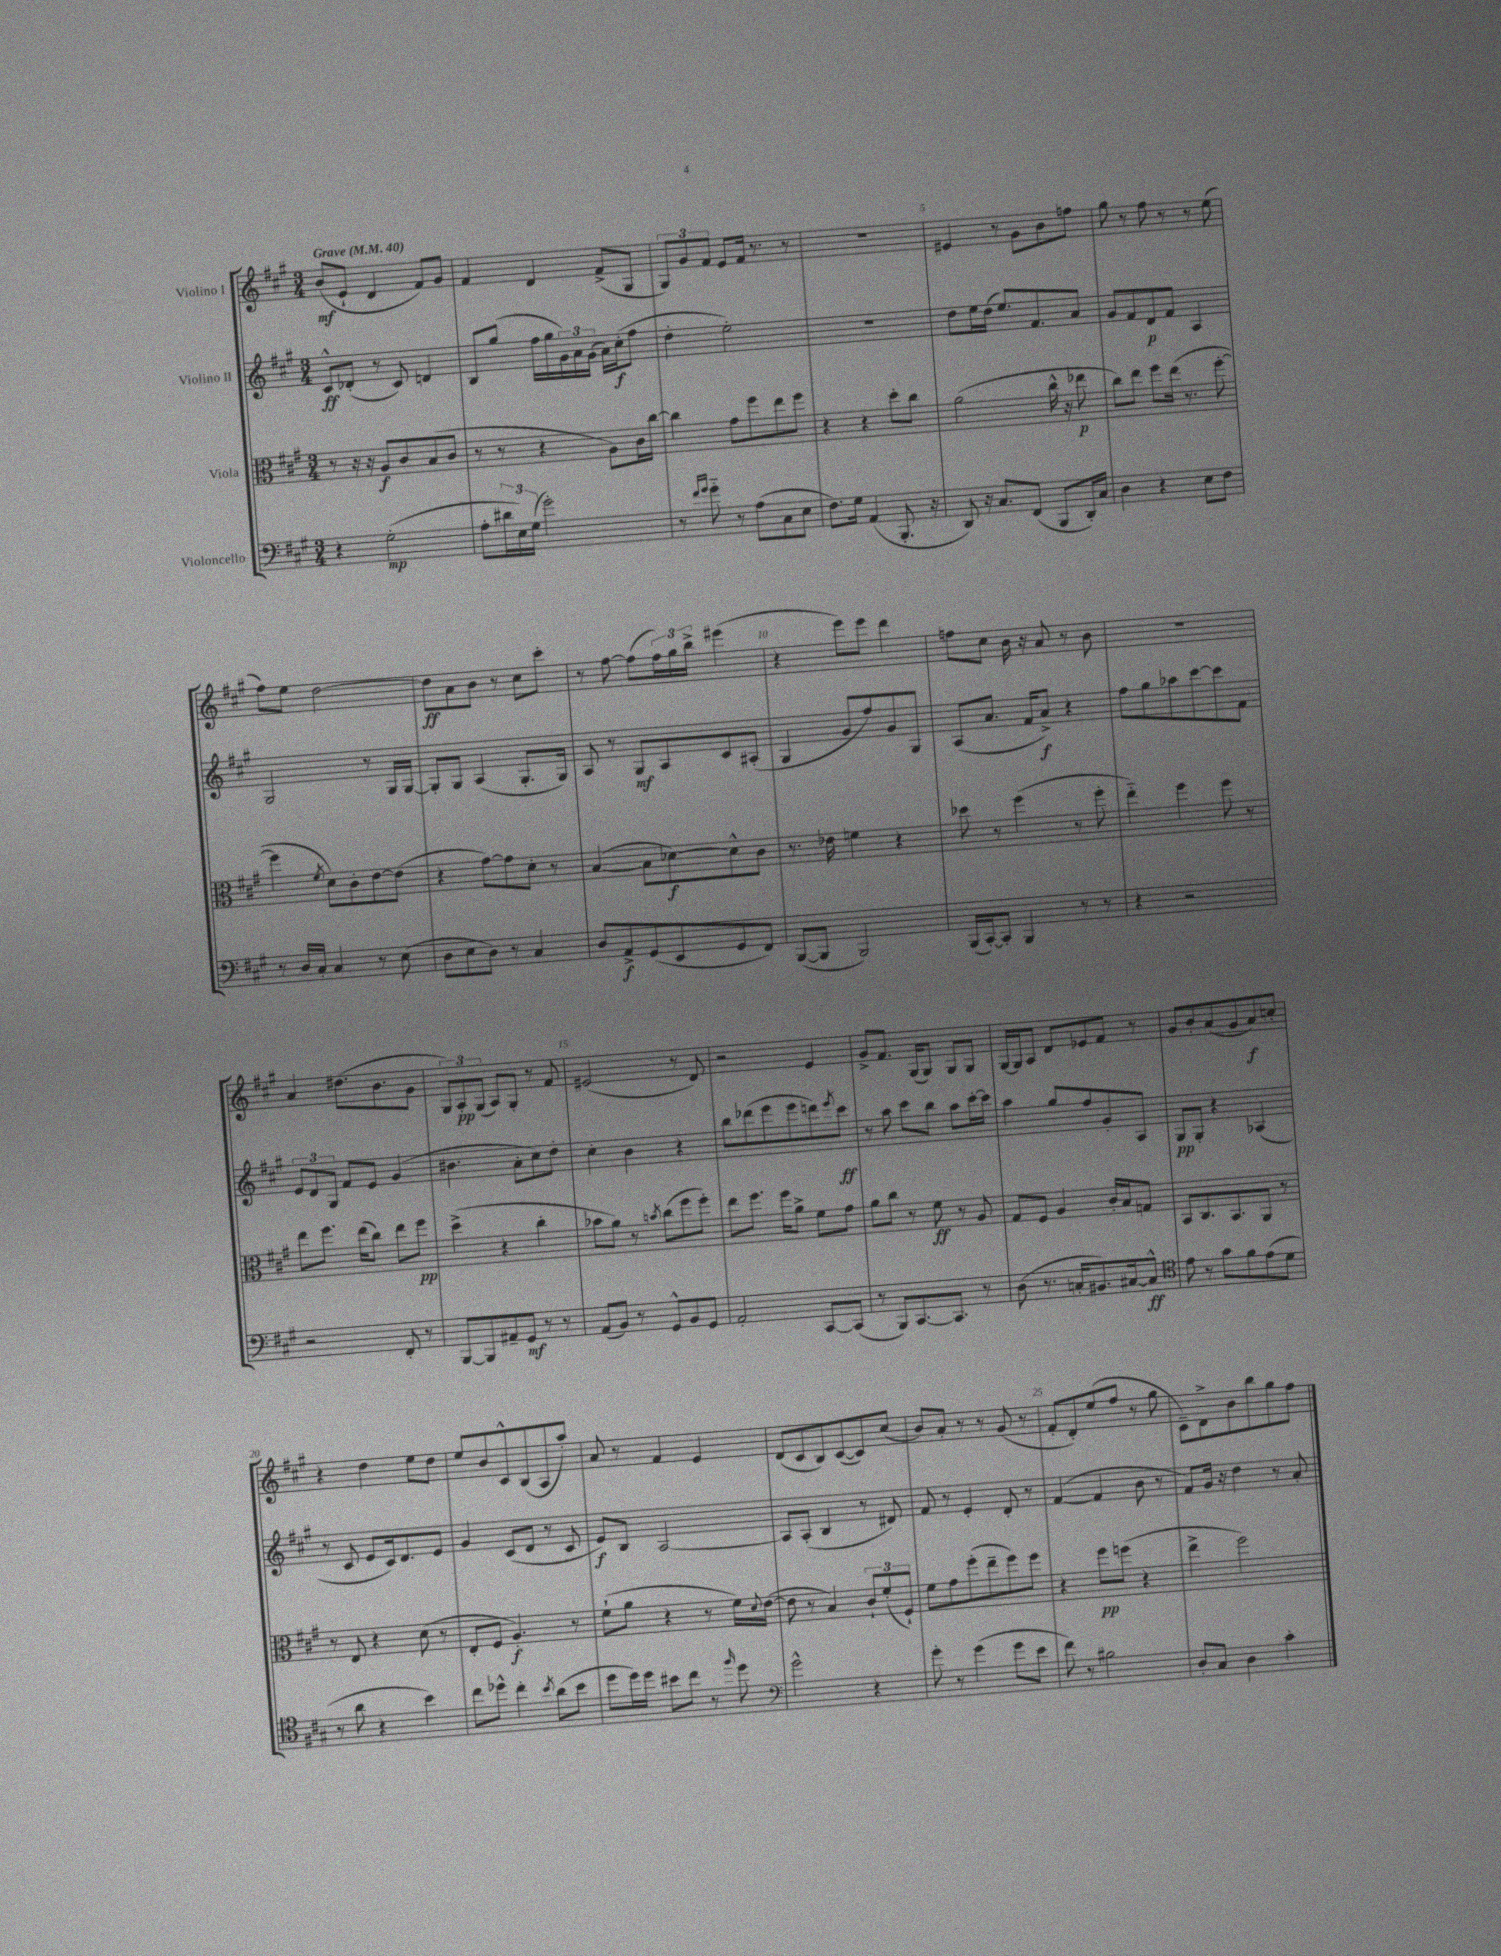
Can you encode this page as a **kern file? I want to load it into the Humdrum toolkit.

**kern	**kern	**kern	**kern
*staff4	*staff3	*staff2	*staff1
*clefF4	*clefC3	*clefG2	*clefG2
*k[f#c#g#]	*k[f#c#g#]	*k[f#c#g#]	*k[f#c#g#]
*M3/4	*M3/4	*M3/4	*M3/4
*MM40	*MM40	*MM40	*MM40
4r	8r	8c#^^/L	(8b/L
.	16r	(8d-'/J	8e`/J
.	16r	.	.
(2G#'\	8A/L	8r	4d/
.	8c#/	8c#/)	.
.	(8B/	4d/	8f#/L)
.	8c#/J	.	8g#/J
=	=	=	=
8A'\L	8r	8B/L	4f#/
24d#\L	8r	(8gg#/J	.
24E\)	.	.	.
(24G#\JJ	.	.	.
2g#'\)	4r	16ff#\LL	4d/
.	.	16gg#\	.
.	.	24g#\)	.
.	.	24a\	.
.	.	(24g#\JJ	.
.	8A\L)	16a\LL)	(8f#^/L
.	.	(16cc#'\J	.
.	16c#\L	8ff#\J	8G#/J
.	[16cc#\JJ	.	.
=	=	=	=
8r	4cc#\]	4dd'\	12G#/L)
.	.	.	12g#/
16qqf#/LL	.	.	.
16qqg#/JJ	.	.	.
8g#'~\	.	.	.
.	.	.	12f#/J
8r	8g#\L	2ee'\)	8e/L
(8A\L	8ff#\	.	16f#/Jk
.	.	.	8.r
8C#\	8ee\	.	.
8E\J	8ff#\J	.	8r
=	=	=	=
8.F#\L)	4r	2.r	2.r
16G#\Jk	.	.	.
(4AA/	4r	.	.
8.BBB'/	8dd'\L	.	.
.	8cc#\J	.	.
16r	.	.	.
=	=	=	=
8DD/)	(2a\	8dd\L	4e#/
16r	.	16ee\L	.
8.C#/L	.	(16dd\JJ	.
.	.	8.ee/L)	8r
(8FF#/J	.	.	8g#\L
.	.	8.f#/	.
8BBB/L	16cc#^^\	.	8b\
.	16r	.	.
16DD'/L)	8ee-\	8a/J	8ff\J
16C#/JJ	.	.	.
=	=	=	=
4D\	8cc#\L)	8g#/L	8gg#\
.	8ee\J	8f#/	8r
4r	8ff#\L	8d/	8ff#\
.	(16ee\Jk	8f#/J	8r
.	8.r	.	.
8E\L	.	4A/	8r
8F#\J	[8ff#'\	.	(8ee\
=	=	=	=
8r	4ff#\]	2G#/	8ff#\L)
16D/LL	.	.	8ee\J
16C#'/JJ	.	.	.
.	8qf#/	.	.
4C#/	8d\L)	.	[2dd\
.	8c#'\	.	.
8r	[8e\	8r	.
(8E\	(8e\]J	16G#/LL	.
.	.	[16G#/JJ	.
=	=	=	=
8D\L	4r	8G#'/]L	8dd\]L
8E\	.	8G#/J	8a\
8D\J)	[8g#\L)	(4A/	8b\J
8r	8g#\]	.	8r
4C#/	8d'\J	8.G#'/L	8cc#\L
.	8r	.	8ccc#'\J
.	.	16G#/Jk)	.
=	=	=	=
8D/L	([4B/	8A/	8r
8AA^/	.	8r	[8ff#\
(8GG#/	8B\]L	8G#/L	(8ff#\]L
8EE/	[8d-\)	8A/	24ff#\L)
.	.	.	24gg#\
.	.	.	24bb^\JJ
8GG#/	8d-^^\]	8c#/	(4eee#\
8FF#/J)	8c#\J	(8A#'/J	.
=	=	=	=
([8BBB/L	8.r	4G#/	4r
8BBB/]J	.	.	.
.	16e-\	.	.
2BBB/)	4f\	8g#/L	8eee\L)
.	.	8ff#/)	8eee\J
.	4r	8g#/	4ddd\
.	.	8G#/J	.
=	=	=	=
(16BBB/LL	8dd-\	(8A/L	8ff\L
[16CC#'/J)	.	.	.
8CC#'/]J	8r	8.a/J	8cc#\J
4BBB/	(4ff#\	.	16b\
.	.	16f#/LK	16r
.	.	8a^/J)	8a/
8r	8r	4r	8r
8r	8ff#'\	.	8b\
=	=	=	=
4r	4ee'~\)	8ff#\L	2.r
.	.	8gg#\	.
2r	4ff#\	8aa-\	.
.	.	[8ccc#\	.
.	8ff#\	8ccc#\]	.
.	8r	8f#\J	.
=	=	=	=
2r	8ee\L	12e/L	4a/
.	.	12d/	.
.	8.ff#\J	.	.
.	.	12G#/J	.
.	.	8f#/L	(8.dd#\L
.	(16ee\LK	.	.
.	8cc#\J)	8e/J	.
.	.	.	8.b\
8FF#'/	8ee\L	(4g#/	.
8r	8ff#\J	.	8g#\J
=	=	=	=
[8BBB/L	(4dd^\	4.b#\	12G#/L)
.	.	.	12A'/
8BBB/]	.	.	.
.	.	.	(12G#/J
8AA#~/	4r	.	8A/L)
8GG#/J	.	8a'\L	8G#'/J
8r	4cc#'\	8cc#\)	8r
8r	.	8dd'\J	8f#/
=	=	=	=
(8AA/L	8b-\L	4cc#'\	(2e#/
8BB/J)	8a\J)	.	.
8r	8r	4b\	.
.	8qb/	.	.
8GG#^^/L	(8cc#\L	.	.
8BB/	8ff#\	4r	8r
8GG#/J	8ff#'\J)	.	8d/)
=	=	=	=
2AA'/	8ee\L	8bb\L	2r
.	8.ff#\J	(8ddd-\	.
.	.	8eee\	.
.	16ff#\LK	.	.
.	8a^\J	8eee\	.
[8CC#/L	8f#\L	8ddd\)	4e/
.	.	8qeee/	.
(8CC#/]J	8g#\J	8ccc#\J	.
=	=	=	=
8r	8a\L	8r	8g#^/L
8BBB/L)	8cc#\J	8aa\	8.f#/J
[8.CC#/	8r	8ccc#\L	.
.	.	.	(16G#/LK
.	8f#\	8bb\J	8G#/J)
8.CC#/]J	.	.	.
.	8r	8aa\L	8G#/L
8r	8A/	[16ccc#'\L	8G#/J
.	.	16ccc#\]JJ	.
=	=	=	=
(8D\	8G#/L	4aa\	[16G#/LL
.	.	.	16G#/]J
8.r	8F#/J	.	8A/J
.	4A/	8gg#/L	8d/L
16C'/LK	.	.	.
8.BB#/)	.	8ff#/	8e-/
.	16c#'/LL	8g#'/	8f#/J
[16C#/k	16B/J	.	.
8C#^^/]J	8G/J	8A/J	8r
=	=	=	=
*clefC4	*	*	*
8e\	8BB/L	8G#/L	8g#/L
8r	8.C#/	8G#'/J	8b'/
8g#\L	.	4r	(8a/
.	8.BB/	.	.
8f#\	.	.	8g#/
(8e\	8AA/J	(4A-/	8a/)
8d\J	8r	.	8cc'/J
=	=	=	=
8r	8r	8r	4r
8a\	8E/	8c#/	.
4r	4r	8e/L	4dd\
.	.	16c#/k)	.
.	.	8.d/	.
4b\)	(8d\	.	8ee\L
.	8r	8e/J	8dd\J
=	=	=	=
8cc#\L	8E'/L	4g#/	8ee/L
8dd-^^\J	8F#/J	.	8b/
4cc#'\	4.A'/)	(8c#/L	8c#^^/
.	.	8d/J	(8B/
8qb/	.	.	.
(8a\L	.	8r	8A/
8b\J	8r	8c#/	8aa'/J)
=	=	=	=
8dd\L	(8f#`\L	8e/L)	8a/
16dd\L)	8a\J	8B/J	8r
16dd\JJ	.	.	.
8b#\L	4r	[2A/	4f#/
8cc#\J	.	.	.
8r	8r	.	4e/
16qqff#/	.	.	.
8dd\	16f#\LL)	.	.
.	8qqd/	.	.
.	([16e\JJ	.	.
=	=	=	=
*clefF4	*	*	*
2g#^^\	8e\]	8A/]L	(8d/L
.	8r	(8A'/J	8c#/
.	4B/)	4B/	8B/)
.	.	.	([8c#/
4r	12c#`/L	8r	8c#/])
.	(12f#'/	.	.
.	.	8d#/)	(8cc#/J
.	12F#`/J)	.	.
=	=	=	=
8g#'\	8f#\L	8f#/	8b/L)
8r	8g#\	8r	8a'/J
(4g#\	(8ff#'\	4e'/	8r
.	8ee~\	.	8r
8g#\L	8ff#\)	8d'/	(8g#/
8e\J	8ff#\J	8r	8r
=	=	=	=
8f#\)	4r	([4f#/	8f#'/L
8r	.	.	8d'/)
2B#\	8ff#\L	4f#/]	(8ee/
.	(8ff\J	.	8ff#/J
.	4r	8b\	8r
.	.	8r	8gg#\
=	=	=	=
8D'/L	4ee^\	8f#/L)	8c#~\L)
8C#/J	.	16g#/Jk	8d^\
.	.	16r	.
4D\	2ff#\)	4dd\	8b\
.	.	.	8bb\
4c#'\	.	8r	8gg#\
.	.	8a'/	8ff#\J
==	==	==	==
*-	*-	*-	*-
